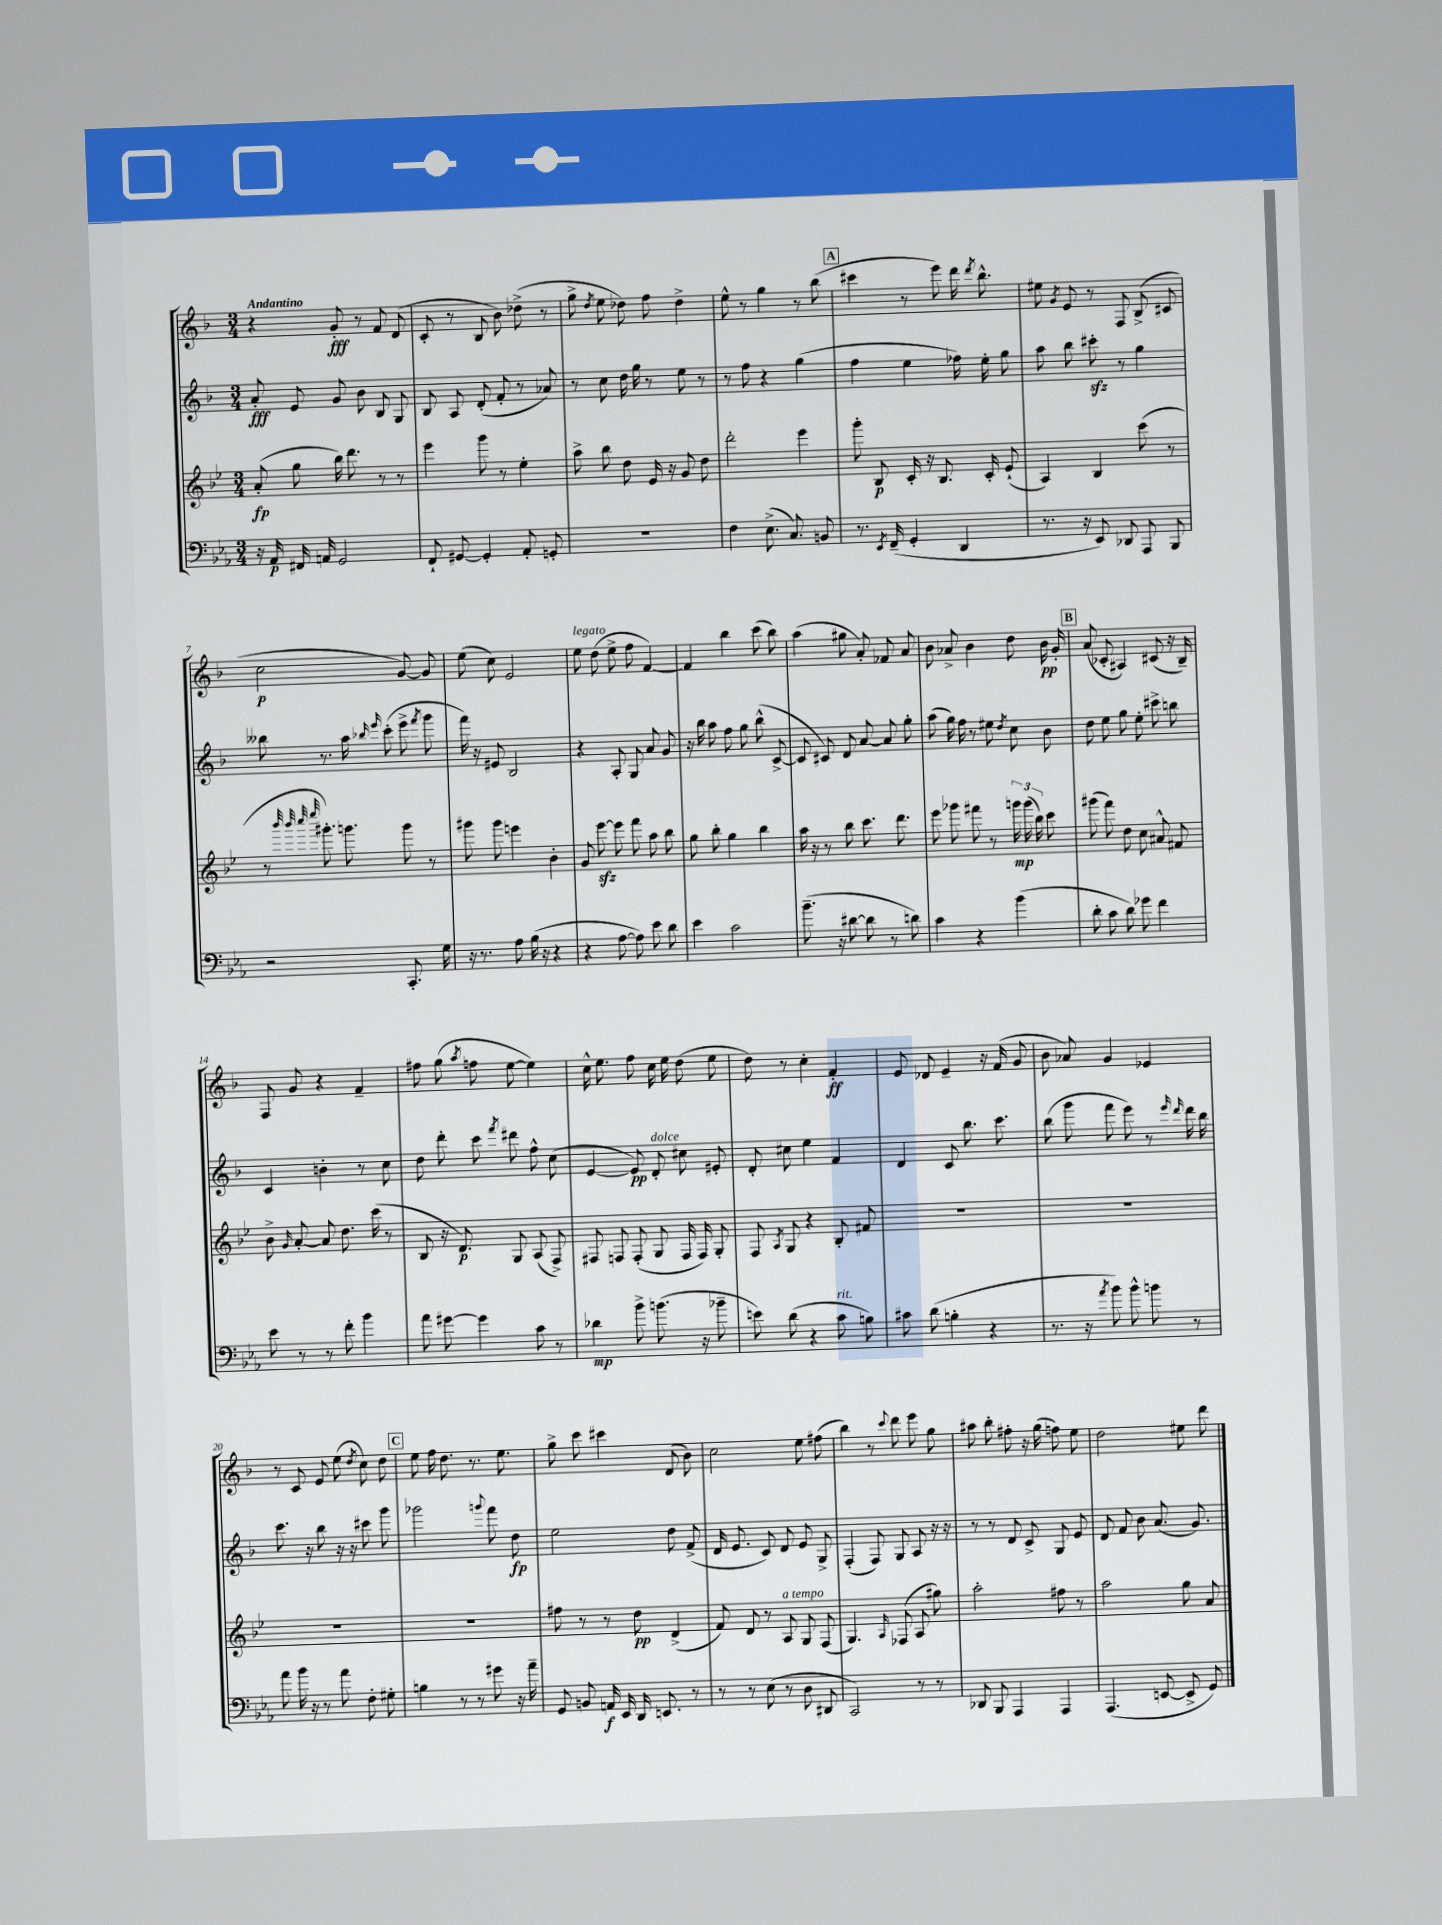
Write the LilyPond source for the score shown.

<<
\new StaffGroup <<
\new Staff = "s0" {
    \clef treble \key f \major \numericTimeSignature \time 3/4 \tempo "Andantino"
    \autoBeamOff r4 g'8-.\fff r8 f'8 d'8( |
    c'8-. r8 bes8 bes'8) des''8->( r8 |
    g''8-> \acciaccatura { d''8 } e''8 des''8) f''8 des''4-> |
    e''8-^ r8 g''4 r8 bes''8( |
    \mark \markup { \box "A" } cis'''4 r8 e'''8) d'''16 \acciaccatura { d'''8 } bes''8.-^ |
    eis''8 \acciaccatura { g'8 } e'8 r8 f8 bes8->( cis'8 |
    c''2\p g'8~) g'8 |
    e''8( c''8) e'2 |
    e''8^\markup { \italic "legato" } d''8( e''8-> f''8 f'4~) |
    f'4 bes''4 c'''8( bes''8) |
    a''4( gis''8 a'8-.) fes'8 a'8 |
    bes'8 aes'8-> bes'4 d''8 bes'16\pp g'16-. |
    \mark \markup { \box "B" } a'8( ces'8-. ais4) cis'8( r16 bes16--) |
    f8 g'8 r4 f'4-- |
    fis''8 g''8( \acciaccatura { a''8 } f''8 e''8~ e''4) |
    c''16-^ e''8. f''8 c''16 e''16 d''8( e''8 |
    d''8) r8 c''4-. f'4-.\ff |
    e'8 des'8 e'4-- r16 f'16( g'8 |
    bes'8 aes'8) g'4 ees'4 |
    r8 c'8 e'8 e''8( \acciaccatura { d''8 } c''8) d''8 |
    \mark \markup { \box "C" } e''8 f''16 d''8. r8. e''8. |
    g''8-> c'''8 cis'''4 d'8( bes'8) |
    c''2 e''8 fis''8( |
    bes''4) r8 \appoggiatura { c'''8 } d'''8 e'''8 g''8 |
    ais''8 bes''8-. fis''8-. r16 g''16( f''8) e''8 |
    d''2 eis''8 d'''8 \bar "|." |
}
\new Staff = "s1" {
    \clef treble \key f \major \numericTimeSignature \time 3/4
    \autoBeamOff a'8-.\fff e'8 g'8 bes'8 bes8 g8 |
    bes8 a8 d'8-.( f'8-. r8 aes'8) |
    r8 c''8 d''16 g''16 r8 e''8 r8 |
    r8 f''8 r4 g''4( |
    \mark \markup { \box "A" } f''4 e''4 fes''16) e''16-. g''8 |
    a''8 bes''8 cis'''8-.\sfz r8 g''4 |
    beses''8 r8. a''16 \grace { bes''16 e'''16 } c'''8-.( e'''8-> \acciaccatura { f'''8 } g'''8 |
    f'''16) r16 eis'8 bes2 |
    r4 a8-. g8 a'8 g'8 |
    r16 bes''16 a''8 f''8 g''8 bes''8-^( c'8~-> |
    c'8 cis'8) d'8 a'8~ a'8 g''8-. |
    a''8( g''16) f''16 r8 eis''8 \acciaccatura { d''8 } c''8 bes'8 |
    \mark \markup { \box "B" } d''8 e''8 g''8 e''8-. cis'''8-> b''8 |
    c'4 b'4-. r8 c''8 |
    d''8 d'''8-. c'''8 \acciaccatura { f'''8 } dis'''8 f''8-^ c''8( |
    e'4~ e'8\pp) d'8-.^\markup { \italic "dolce" } cis''8 eis'8-. |
    d'8-. cis''8 e''4 f'4 |
    d'4 c'8 bes''8. c'''8. |
    bes''8( g'''8 f'''8 e'''8) r8 \grace { e'''16 d'''16 } d'''16 bes''16 |
    c'''8. r16 bes''8 r16 r16 cis'''8 g'''8 |
    \mark \markup { \box "C" } ges'''2 \appoggiatura { g'''8 } f'''8 d''8\fp |
    e''2 d''8 f'8->( |
    d'16 e'8. c'8) d'8 e'8 g8-> |
    f4-.( f8) g8 a8 r16 r16 |
    r8 r8 d'8 c'8-> g8 e'8 |
    d'8 f'8 bes'8 a'8.( g'8.) \bar "|." |
}
\new Staff = "s2" {
    \clef treble \key bes \major \numericTimeSignature \time 3/4
    \autoBeamOff a'8-.\fp( g''8 bes''16) d'''8. r8 r8 |
    ees'''4 g'''8 r8 ees''4-. |
    a''8-> bes''8 d''8 ees'16 r16 g'8 d''8 |
    d'''2-. ees'''4 |
    \mark \markup { \box "A" } g'''8-. bes8\p c'16-. r16 bes8. c'16-. ees'8-!( |
    a4) bes4 c'''8( r8 |
    r8 \grace { bes'''32 bes'''32 c''''32 ees''''32 } gis'''8.-.) g'''8. g'''8 r8 |
    gis'''8 gis'''8 e'''4 bes'4-. |
    g'8 ees'''8~\sfz ees'''8 f'''8 a''8 bes''8 |
    g''8 bes''8-. g''4 bes''4 |
    a''16 r16 r8 bes''8 c'''8. d'''8. |
    ees'''8 ges'''8 fis'''8 r8 \tuplet 3/2 { g'''16\mp g'''16( bes''16) } c'''8 |
    \mark \markup { \box "B" } gis'''8( f'''8) d''8 c''8 ais'8-^ fis'8 |
    bes'8-> \grace { g'16 } a'8~-. a'8 d''8. c'''16( r8 |
    bes8 r16 d'8.\p) g8 a8( f8->) |
    fis8 f8 f8-.( g8 f16 f16) g8-. |
    f8 \acciaccatura { a8 } g8 r4 bes8-. fis'8 |
    R2. |
    R2. |
    R2. |
    \mark \markup { \box "C" } R2. |
    fis''8 r8 r8 d''8\pp d'4->( |
    f'8) d'8 r8 a8^\markup { \italic "a tempo" } g8 f8( |
    g4.) \grace { a16 } fes8( a8 gis''8) |
    a''2-. fis''8 r8 |
    a''2 g''8 a'8 \bar "|." |
}
\new Staff = "s3" {
    \clef bass \key ees \major \numericTimeSignature \time 3/4
    \autoBeamOff r16 aes,16\p fis,16 a,16 g,2 |
    f,8-! gis,8~ gis,4-. aes,8-. g,8-. |
    R2. |
    f4 ees8.->( c8.) b,8 |
    \mark \markup { \box "A" } r8. \acciaccatura { ees,8 } f,16--( g,4-. d,4 |
    r8. r16 ees,8) des,8 aes,,8 bes,,8 |
    r2 c,8.-. g16 |
    r16 r8. aes8 bes16( r16 r4 |
    r4 aes8~ aes8) ees'8 d'8 |
    ees'4 c'2 |
    bes'8.--( r16 dis'8~ dis'8 r8 d'8) |
    c'4 r4 bes'4( |
    \mark \markup { \box "B" } d'8-. c'8 d'8) ges'8 f'4 |
    ees'8 r8 r8 f'8-. bes'4 |
    aes'8 gis'8~ gis'4 c'8 r8 |
    des'4\mp bes'8-> b'8.( r16 bes'8-- |
    e'8) d'8( r4 c'8^\markup { \italic "rit." } b8) |
    cis'8 d'8( b4-. r4 |
    r8. r16 \acciaccatura { aes'8 } bes'8) bes'8-^ b'8 r8 |
    aes'8 bes'16 r16 r8 aes'8 f8-. gis8-. |
    \mark \markup { \box "C" } b4 r8 r8 gis'8 r16 aes'16-- |
    g,8 b,8 a,16\f ees,16 d,16 e,8. r8 |
    r8 r8 ees8( r8 d8 dis,8 |
    c,2) r8 r8 |
    des,8 bes,,8 aes,,4 aes,,4 |
    aes,,4.( e,8~ e,8-> g,8) \bar "|." |
}
>>
>>
